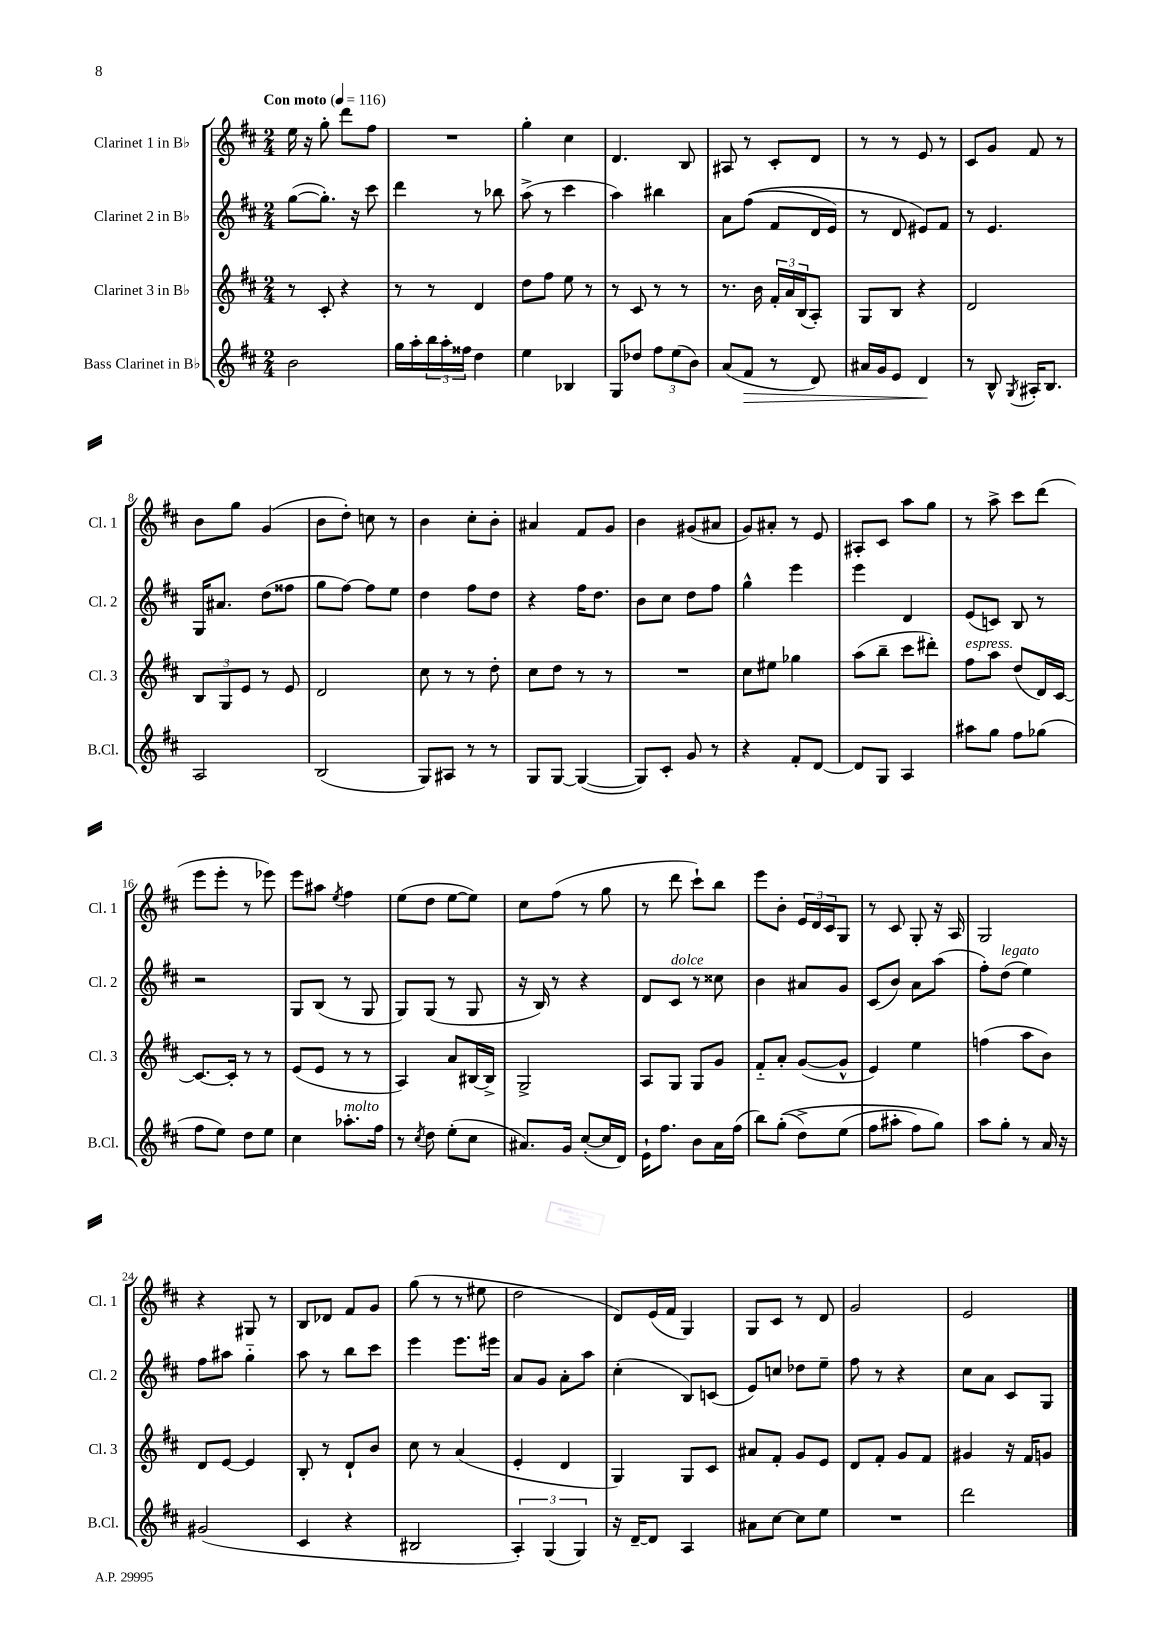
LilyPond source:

<<
\new StaffGroup <<
\new Staff = "s0" \with { instrumentName = "Clarinet 1 in Bb" shortInstrumentName = "Cl. 1" } {
    \clef treble \key d \major \numericTimeSignature \time 2/4 \tempo "Con moto" 4 = 116
    e''16 r16 g''8-. d'''8 fis''8 |
    R2 |
    g''4-. cis''4 |
    d'4. b8 |
    ais8 r8 cis'8-. d'8 |
    r8 r8 e'8 r8 |
    cis'8 g'8 fis'8 r8 |
    b'8 g''8 g'4( |
    b'8 d''8-.) c''8 r8 |
    b'4 cis''8-. b'8-. |
    ais'4 fis'8 g'8 |
    b'4 gis'8( ais'8 |
    g'8) ais'8-. r8 e'8 |
    ais8-. cis'8 a''8 g''8 |
    r8 a''8-> cis'''8 d'''8( |
    e'''8 e'''8-. r8 ees'''8) |
    e'''8 ais''8 \acciaccatura { e''8 } fis''4 |
    e''8( d''8 e''8~ e''8) |
    cis''8 fis''8( r8 g''8 |
    r8 d'''8 cis'''8-!) b''8 |
    e'''8 b'8-. \tuplet 3/2 { e'16 d'16 cis'16 } g8 |
    r8 cis'8 g8-. r16 a16 |
    g2 |
    r4 gis8 r8 |
    b8 des'8 fis'8 g'8 |
    g''8( r8 r8 eis''8 |
    d''2 |
    d'8) e'16( fis'16 g4) |
    g8 cis'8 r8 d'8 |
    g'2 |
    e'2 \bar "|." |
}
\new Staff = "s1" \with { instrumentName = "Clarinet 2 in Bb" shortInstrumentName = "Cl. 2" } {
    \clef treble \key d \major \numericTimeSignature \time 2/4
    g''8~( g''8.-.) r16 cis'''8 |
    d'''4 r8 bes''8 |
    a''8->( r8 cis'''4 |
    a''4) bis''4 |
    a'8 fis''8(\( fis'8 d'16 e'16) |
    r8 d'8 eis'8\) fis'8 |
    r8 e'4. |
    g16 ais'8. d''8( fisis''8 |
    g''8 fis''8~) fis''8 e''8 |
    d''4 fis''8 d''8 |
    r4 fis''16 d''8. |
    b'8 cis''8 d''8 fis''8 |
    g''4-^ e'''4 |
    e'''4 d'4 |
    e'8( c'8) b8 r8 |
    r2 |
    g8 b8( r8 g8 |
    g8) g8( r8 g8 |
    r16 b16) r8 r4 |
    d'8 cis'8^\markup { \italic "dolce" } r8 cisis''8 |
    b'4 ais'8 g'8 |
    cis'8( b'8) a'8 a''8( |
    fis''8-.) d''8^\markup { \italic "legato" }( e''4) |
    fis''8 ais''8 g''4-_ |
    a''8 r8 b''8 cis'''8 |
    e'''4 e'''8. eis'''16 |
    a'8 g'8 a'8-. a''8 |
    cis''4-.( b8) c'8( |
    e'8) c''8 des''8 e''8-- |
    fis''8 r8 r4 |
    cis''8 a'8 cis'8 g8 \bar "|." |
}
\new Staff = "s2" \with { instrumentName = "Clarinet 3 in Bb" shortInstrumentName = "Cl. 3" } {
    \clef treble \key d \major \numericTimeSignature \time 2/4
    r8 cis'8-. r4 |
    r8 r8 d'4 |
    d''8 fis''8 e''8 r8 |
    r8 cis'8 r8 r8 |
    r8. b'16 \tuplet 3/2 { fis'16-. a'16 b16( } a8-.) |
    g8 b8 r4 |
    d'2 |
    \tuplet 3/2 { b8 g8 e'8 } r8 e'8 |
    d'2 |
    cis''8 r8 r8 d''8-. |
    cis''8 d''8 r8 r8 |
    R2 |
    cis''8 eis''8 ges''4 |
    a''8( b''8-- cis'''8 dis'''8-.) |
    fis''8^\markup { \italic "espress." } a''8 d''8( d'16) cis'16~ |
    cis'8.~ cis'16-. r8 r8 |
    e'8( e'8 r8 r8 |
    a4) a'8 bis16~ bis16-> |
    g2-> |
    a8 g8 g8 g'8 |
    fis'8-_ a'8-. g'8~( g'8-^ |
    e'4) e''4 |
    f''4( a''8 b'8) |
    d'8 e'8~ e'4 |
    b8-. r8 d'8-! b'8 |
    cis''8 r8 a'4( |
    e'4-. d'4 |
    g4) g8 cis'8 |
    ais'8 fis'8-. g'8 e'8 |
    d'8 fis'8-. g'8 fis'8 |
    gis'4 r16 fis'16 g'8 \bar "|." |
}
\new Staff = "s3" \with { instrumentName = "Bass Clarinet in Bb" shortInstrumentName = "B.Cl." } {
    \clef treble \key d \major \numericTimeSignature \time 2/4
    b'2 |
    g''16 a''16-. \tuplet 3/2 { b''16 a''16-. fisis''16 } d''4 |
    e''4 bes4 |
    g8 des''8 \tuplet 3/2 { fis''8 e''8( b'8) } |
    a'8( fis'8\> r8 d'8) |
    ais'16 g'16 e'8 d'4\! |
    r8 b8-^ \acciaccatura { g8 } ais16-. b8. |
    a2 |
    b2( |
    g8) ais8 r8 r8 |
    g8 g8~ g4~( |
    g8) cis'8-. g'8 r8 |
    r4 fis'8-. d'8~ |
    d'8 g8 a4 |
    ais''8 g''8 fis''8 ges''8( |
    fis''8 e''8) d''8 e''8 |
    cis''4 aes''8.-.^\markup { \italic "molto" } fis''16 |
    r8 \acciaccatura { cis''8 } d''8 e''8-.( cis''8 |
    ais'8.) g'16 cis''8~-.( cis''16 d'16) |
    e'16-! fis''8. b'8 a'16 fis''16( |
    b''8) g''8-.(\( d''8->) e''8( |
    fis''8 ais''8-. fis''8) g''8\) |
    a''8 g''8-. r8 a'16 r16 |
    gis'2( |
    cis'4 r4 |
    bis2 |
    \tuplet 3/2 { a4-.) g4( g4) } |
    r16 d'16~-- d'8 a4 |
    ais'8 cis''8~ cis''8 e''8 |
    R2 |
    d'''2 \bar "|." |
}
>>
>>
